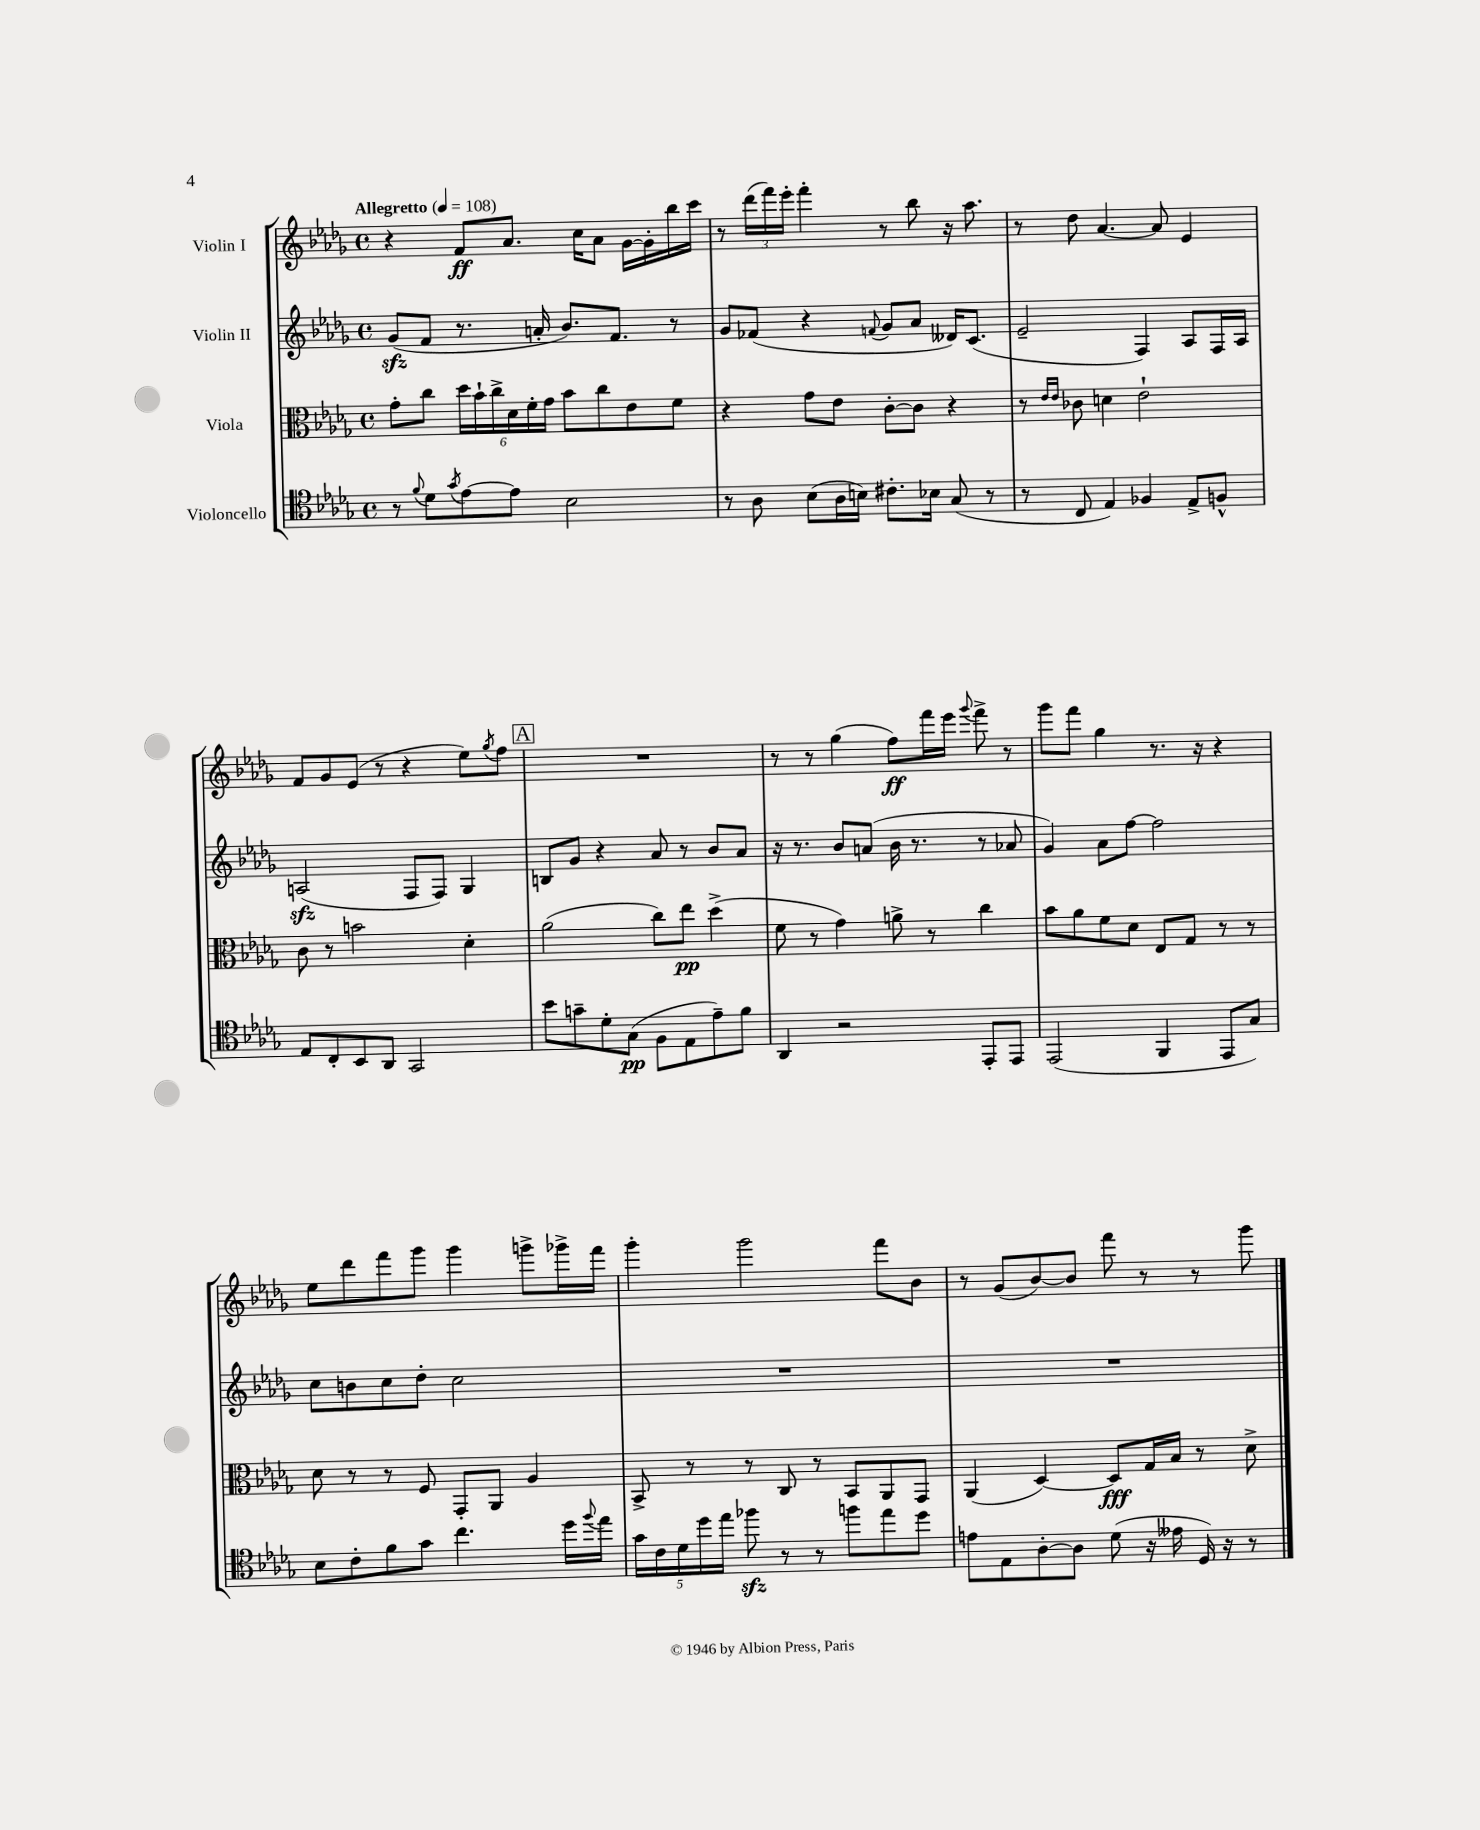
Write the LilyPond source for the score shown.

<<
\new StaffGroup <<
\new Staff = "s0" \with { instrumentName = "Violin I" } {
    \clef treble \key des \major \defaultTimeSignature \time 4/4 \tempo "Allegretto" 4 = 108
    r4 f'8\ff aes'8. c''16 aes'8 ges'16~ ges'16-. bes''16 c'''16 |
    r8 \tuplet 3/2 { des'''16( f'''16) ees'''16-. } f'''4-. r8 bes''8 r16 aes''8. |
    r8 des''8 aes'4.~ aes'8 ees'4 |
    f'8 ges'8 ees'8( r8 r4 ees''8) \acciaccatura { ges''8 } f''8 |
    \mark \markup { \box "A" } R1 |
    r8 r8 ges''4( f''8\ff) f'''16 ees'''16 \appoggiatura { ges'''8 } f'''8-> r8 |
    ges'''8 f'''8 ges''4 r8. r16 r4 |
    ees''8 des'''8 f'''8 ges'''8 ges'''4 g'''8-> ges'''16-> f'''16 |
    ges'''4-. ges'''2 f'''8 bes'8 |
    r8 ges'8( bes'8~) bes'8 f'''8 r8 r8 ges'''8 \bar "|." |
}
\new Staff = "s1" \with { instrumentName = "Violin II" } {
    \clef treble \key des \major \defaultTimeSignature \time 4/4
    ges'8\sfz( f'8 r8. a'16-. bes'8.) f'8. r8 |
    ges'8 fes'8( r4 \appoggiatura { f'8 } ges'8 aes'8 deses'16) c'8.( |
    ees'2-- f4) aes8 f16 aes16 |
    a2\sfz( f8 f8) ges4 |
    \mark \markup { \box "A" } b8 ges'8 r4 aes'8 r8 bes'8 aes'8 |
    r16 r8. bes'8 a'8( bes'16 r8. r8 aes'8 |
    ges'4) aes'8 f''8~ f''2 |
    c''8 b'8 c''8 des''8-. c''2 |
    R1 |
    R1 \bar "|." |
}
\new Staff = "s2" \with { instrumentName = "Viola" } {
    \clef alto \key des \major \defaultTimeSignature \time 4/4
    ges'8-. c''8 \tuplet 6/4 { des''16 bes'16-! c''16-> des'16 f'16-. ges'16 } bes'8 c''8 ees'8 f'8 |
    r4 ges'8 ees'8 c'8~-. c'8 r4 |
    r8 \grace { ees'16 ees'16 } ces'8 d'4 ees'2-! |
    c'8 r8 b'2 des'4-. |
    \mark \markup { \box "A" } aes'2( c''8) ees''8\pp des''4->( |
    f'8 r8 ges'4) a'8-> r8 c''4 |
    bes'8 aes'8 f'8 des'8 ees8 ges8 r8 r8 |
    des'8 r8 r8 f8 ges,8-. aes,8 aes4 |
    bes,8-> r8 r8 c8 r8 bes,8 aes,8 ges,8 |
    aes,4( des4~) des8\fff ges16 bes16 r8 des'8-> \bar "|." |
}
\new Staff = "s3" \with { instrumentName = "Violoncello" } {
    \clef tenor \key des \major \defaultTimeSignature \time 4/4
    r8 \appoggiatura { f'8 } des'8 \acciaccatura { ges'8 } ees'8~ ees'8 bes2 |
    r8 aes8 bes8( aes16 b16) cis'8.-. bes16 ges8( r8 |
    r8 c8 ees4) fes4 ees8-> f8-^ |
    ees8 c8-. bes,8 aes,8 ges,2 |
    \mark \markup { \box "A" } bes'8 g'8-- des'8-. ges8\pp( f8 ees8 ees'8--) f'8 |
    aes,4 r2 ees,8-. ees,8 |
    ees,2( f,4 ees,8 ges8) |
    bes8 c'8-. f'8 ges'8 c''4. des''16 \appoggiatura { f''8 } ees''16 |
    \tuplet 5/4 { ges'16 c'16 des'16 des''16 ees''16 } fes''8\sfz r8 r8 f''8 ees''8 des''8 |
    e'8 ees8 aes8~-. aes8 des'8( r16 eeses'16 des16) r16 r8 \bar "|." |
}
>>
>>
\layout { \context { \Score \remove "Bar_number_engraver" } }
